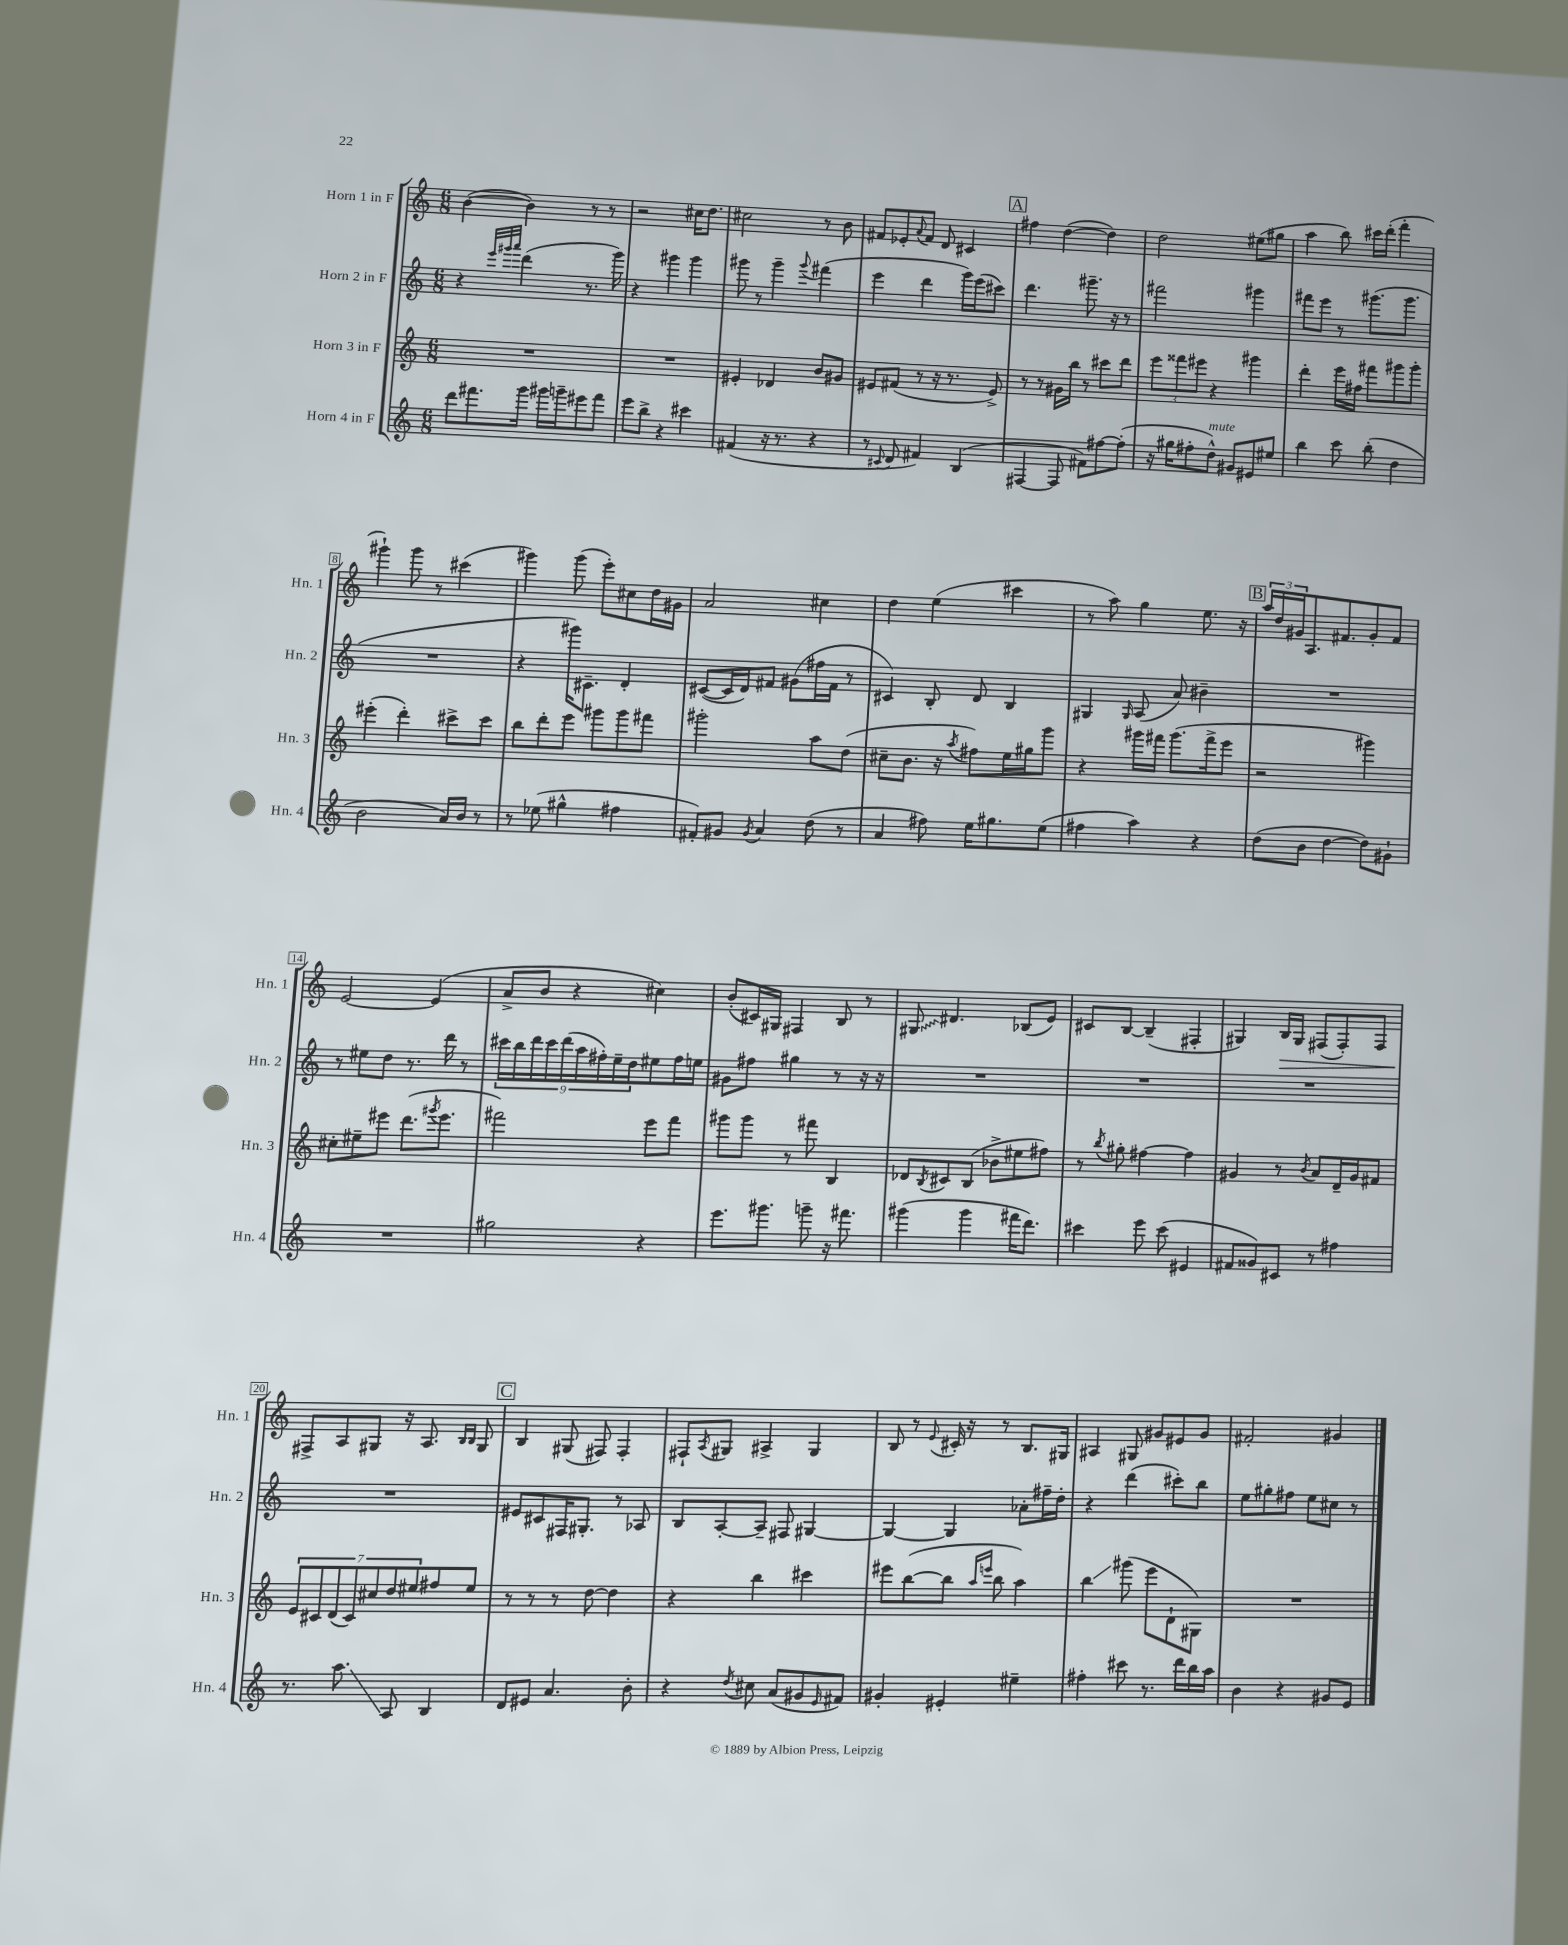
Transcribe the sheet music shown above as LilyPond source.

<<
\new StaffGroup <<
\new Staff = "s0" \with { instrumentName = "Horn 1 in F" shortInstrumentName = "Hn. 1" } {
    \clef treble \key c \major \numericTimeSignature \time 6/8
    b'4~( b'4) r8 r8 |
    r2 cis''16 d''8. |
    cis''2 r8 b'8 |
    fis'8 ees'8-. \appoggiatura { a'8 } fis'8 d'8 cis'4 |
    \mark \markup { \box "A" } fis''4 d''4~( d''4) |
    d''2 eis''8( gis''8 |
    a''4 b''8) cis'''16 d'''16-.( f'''4-. |
    gis'''4-!) gis'''8 r8 cis'''4( |
    gis'''4) gis'''8( e'''8-.) cis''8 d''16 gis'16 |
    a'2 cis''4 |
    d''4 e''4( cis'''4 |
    r8 a''8) g''4 e''8. r16 |
    \mark \markup { \box "B" } \tuplet 3/2 { a''16 d''16 gis'16 } a8. fis'8. gis'8-. fis'8 |
    e'2~ e'4( |
    a'8-> b'8 r4 cis''4) |
    b'8-.( cis'16) gis16 fis4 b8 r8 |
    \once \override Glissando.style = #'zigzag gis8\glissando dis'4. bes8( e'8) |
    cis'8 b8~ b4--( fis4-. |
    gis4) b16\> gis16 fis8( fis8-.) fis8 |
    fis8->\! a8 gis8 r16 a8. \grace { b16 b16 } gis8 |
    \mark \markup { \box "C" } b4 gis8( fis8) fis4-. |
    fis8-! \acciaccatura { a8 } gis8 ais4-> gis4 |
    b8 r8 \appoggiatura { e'8 } cis'16-. r16 r8 b8. gis16 |
    ais4 gis8 gis'8 eis'8 gis'8 |
    fis'2-. gis'4 \bar "|." |
}
\new Staff = "s1" \with { instrumentName = "Horn 2 in F" shortInstrumentName = "Hn. 2" } {
    \clef treble \key c \major \numericTimeSignature \time 6/8
    r4 \grace { e'''32 gis'''32 a'''32 } d'''4( r8. gis'''16) |
    r4 gis'''4 gis'''4 |
    gis'''8 r8 gis'''4-- \appoggiatura { gis'''8 } fis'''4( |
    e'''4 d'''4 g'''16) e'''16( cis'''8) |
    \mark \markup { \box "A" } d'''4. gis'''8.-- r16 r8 |
    fis'''2 gis'''4 |
    fis'''8 e'''8 r8 gis'''8.( gis'''8. |
    R2. |
    r4 gis'''16) cis'8.-- d'4-. |
    cis'8~( cis'16 d'16) fis'8 gis'8( fis''16 fis'16 r8 |
    cis'4) b8-. d'8 b4 |
    gis4 \grace { gis16 } a8( a'8) bis'4-- |
    \mark \markup { \box "B" } R2. |
    r8 eis''8 d''8 r8. d'''16 r8 |
    \tuplet 9/8 { cis'''16 b''16 d'''16 cis'''16 d'''16( a''16 fis''16-.) e''16-- d''16 } eis''8 fis''16 e''16 |
    gis'8 fis''8 gis''4 r8 r16 r16 |
    R2. |
    R2. |
    R2. |
    R2. |
    \mark \markup { \box "C" } eis'8 cis'8 fis16 gis8.-. r8 aes8 |
    b8 a8~-. a8-- fis8 gis4~ |
    gis4~ gis4 aes'8-. fis''16-- d''16-. |
    r4 d'''4( cis'''8-.) b''8 |
    e''8 gis''8-. fis''8 e''8 cis''8 r8 \bar "|." |
}
\new Staff = "s2" \with { instrumentName = "Horn 3 in F" shortInstrumentName = "Hn. 3" } {
    \clef treble \key c \major \numericTimeSignature \time 6/8
    R2. |
    R2. |
    eis'4-. des'4 b'8 gis'8 |
    eis'8 fis'8( r8 r16 r8. eis'8->) |
    \mark \markup { \box "A" } r8 r8 gis'16 b''16 r8 cis'''8 d'''8 |
    \tuplet 3/2 { e'''8 fisis'''8 eis'''8 } r4 gis'''4 |
    d'''4-. e'''16 fis''16 fis'''8 gis'''8 gis'''8-. |
    eis'''4-.( d'''4-.) cis'''8-> cis'''8 |
    b''8 d'''8-. e'''8 gis'''8 gis'''8 fis'''8 |
    gis'''2-. a''8 d''8( |
    cis''8-- b'8. r16 \acciaccatura { a''8 } fis''8) e''16 gis''16 g'''8 |
    r4 gis'''16 fis'''16 gis'''8.( fis'''16-> e'''8 |
    \mark \markup { \box "B" } r2 gis'''4) |
    cis''8-. eis''8-- eis'''8 d'''8.( \acciaccatura { gis'''8 } eis'''8. |
    fis'''2) e'''8 fis'''8 |
    gis'''8 gis'''8 r8 fis'''8 b4 |
    des'8 \acciaccatura { b8 } cis'8 b8( bes'8-> eis''8 fis''8) |
    r8 \acciaccatura { b''8 } gis''8-. fis''4~ fis''4 |
    gis'4 r8 \acciaccatura { b'8 } a'8 d'16-- gis'16 fis'8 |
    \tuplet 7/4 { e'8 cis'8 d'8( cis'8) cis''8 d''8 eis''8 } fis''8 eis''8 |
    \mark \markup { \box "C" } r8 r8 r8 d''8~ d''4 |
    r4 b''4 cis'''4 |
    eis'''8 b''8~( b''8 \grace { a''16 e'''16 } b''8 a''4) |
    b''4\glissando gis'''8( e'''8 d'8-! gis8) |
    R2. \bar "|." |
}
\new Staff = "s3" \with { instrumentName = "Horn 4 in F" shortInstrumentName = "Hn. 4" } {
    \clef treble \key c \major \numericTimeSignature \time 6/8
    d'''8 fis'''8. g'''16 gis'''16 g'''16-- eis'''8 fis'''8 |
    e'''8 b''8-> r4 cis'''4 |
    fis'4( r16 r8. r4 |
    r8 \appoggiatura { cis'8 } d'8 fis'4) b4( |
    \mark \markup { \box "A" } fis4~ fis8 fis'8) fis''8~ fis''8-.( |
    r16 gis''16 fis''8-. d''8-^^\markup { \italic "mute" }) gis'8 eis'8 eis''8 |
    b''4 c'''8 b''8-.( d''4 |
    b'2 a'16) b'16 r8 |
    r8 ees''8( gis''4-^ fis''4 |
    fis'8-.) gis'8 \acciaccatura { gis'8 } a'4 d''8( r8 |
    a'4 fis''8) e''16 gis''8. e''8( |
    fis''4 a''4) r4 |
    \mark \markup { \box "B" } d''8( b'8 d''4~ d''8) gis'8-! |
    R2. |
    gis''2 r4 |
    e'''8. gis'''8. g'''8-- r16 fis'''8. |
    gis'''4( gis'''4 fis'''16 d'''8.) |
    cis'''4 e'''8 cis'''8( eis'4 |
    fis'8 gisis'8) cis'8 r8 fis''4 |
    r8. a''8.\glissando a8 b4 |
    \mark \markup { \box "C" } d'8 eis'8 a'4. b'8-. |
    r4 \acciaccatura { d''8 } cis''8 a'8( gis'8 \grace { e'16 } fis'8) |
    gis'4-. eis'4-. eis''4-- |
    fis''4-. cis'''8 r8. d'''16 b''16 a''16 |
    b'4 r4 gis'8 e'8 \bar "|." |
}
>>
>>
\layout { \context { \Score \override BarNumber.stencil = #(make-stencil-boxer 0.1 0.3 ly:text-interface::print) } }
